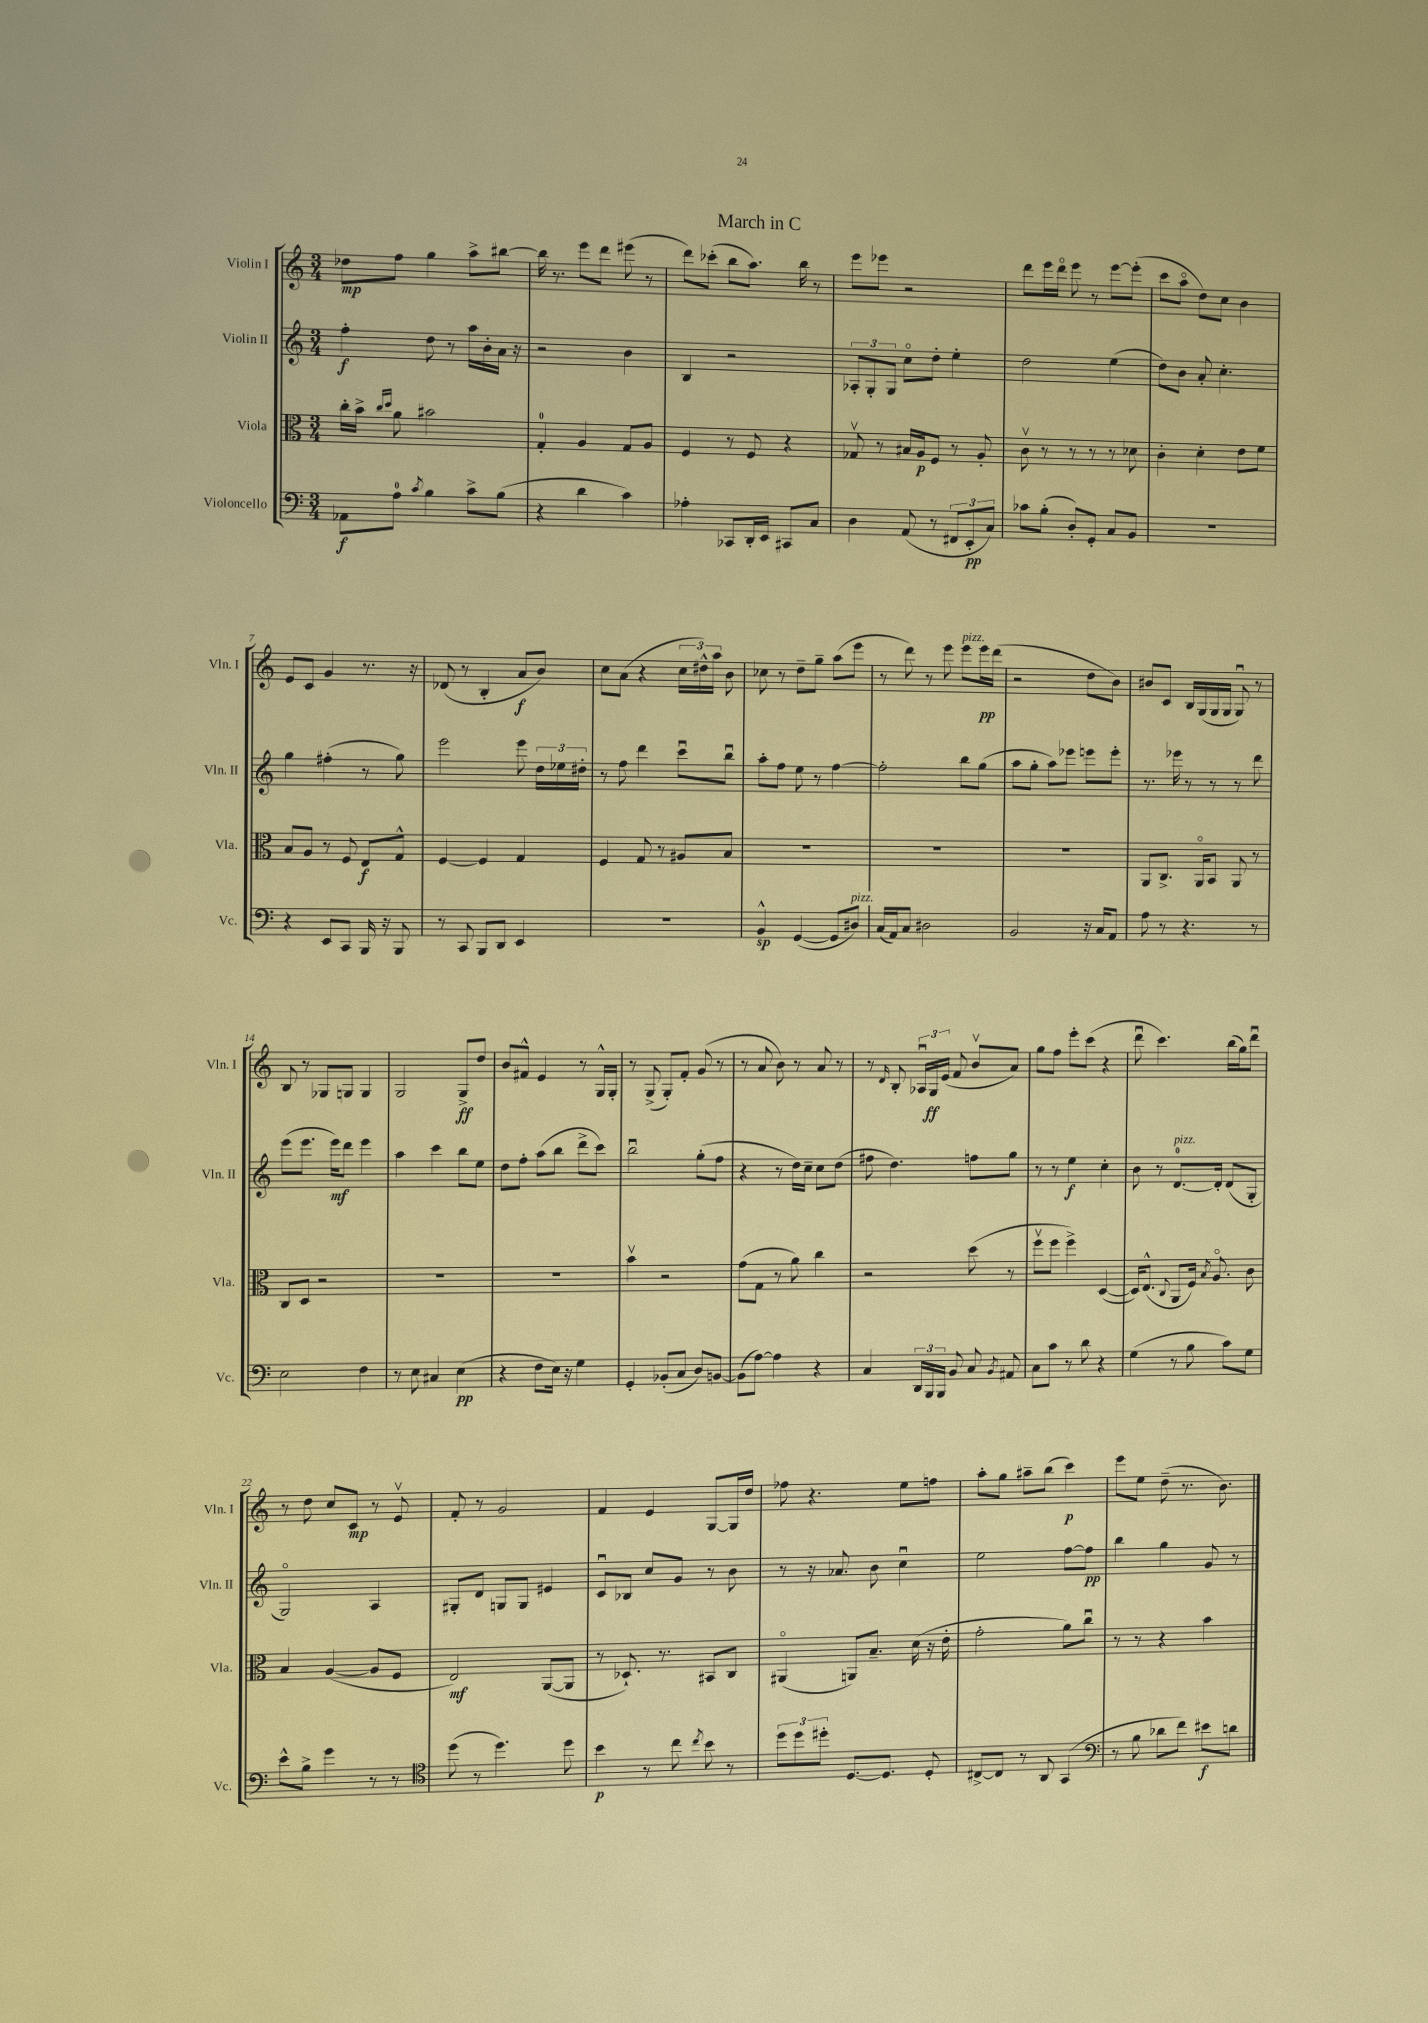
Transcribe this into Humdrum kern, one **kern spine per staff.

**kern	**kern	**kern	**kern
*staff4	*staff3	*staff2	*staff1
*clefF4	*clefC3	*clefG2	*clefG2
*k[]	*k[]	*k[]	*k[]
*M3/4	*M3/4	*M3/4	*M3/4
8AA-	16cc'	4ff'	8dd-
.	16b^	.	.
.	16qqcc	.	.
.	16qqdd	.	.
8A	8a	.	8ff
8qc	.	.	.
4B	2b#	8dd	4gg
.	.	8r	.
8c^	.	16aa	8aa^
.	.	16b'	.
(8B	.	16a	[8bb#
.	.	16r	.
=	=	=	=
4r	4G'	2r	16bb#]
.	.	.	8.r
4d	4A	.	8eee
.	.	.	8ddd
4c)	8G	4b	(8eee#
.	8A	.	8r
=	=	=	=
4A-'	4F	4B	8ddd)
.	.	.	(8ccc-'
8CC-	8r	2r	8bb
16DD'	8F	.	8.aa)
16EE	.	.	.
8CC#	4r	.	.
.	.	.	16bb
8C	.	.	8r
=	=	=	=
4D	8G-v	12A-'	8eee
.	.	12G'	.
.	8r	.	8eee-
.	.	12G	.
(8AA	16B#	8cco	2r
.	16A	.	.
8r	8F	8dd'	.
12FF#	8r	4ee'	.
12EE'	.	.	.
.	8A'	.	.
12C)	.	.	.
=	=	=	=
8c-	8cv	2dd	8ddd
(8B'	8r	.	16eee
.	.	.	16dddo
8D')	8r	.	8eee
8GG'	8r	.	8r
8C	8r	(4ee	[8eee
8BB	8d-	.	(8eee']
=	=	=	=
2.r	4c'	8dd)	8ccc
.	.	8b	8aao
.	4d'	8a'	8dd)
.	.	4.cc'	8cc
.	8e	.	4b
.	8f	.	.
=	=	=	=
4r	8B	4gg	8e
.	8A	.	8c
8EE	8r	(4ff#'	4g
8CC	8F	.	.
16BBB	8E	8r	8.r
16r	.	.	.
8BBB	8G^^	8gg)	.
.	.	.	16r
=	=	=	=
8r	[4F	2eee	(8d-
8CC	.	.	8r
8BBB	4F]	.	4B'
8DD	.	.	.
4EE	4G	8eee	8a
.	.	24dd	8b)
.	.	24ee-	.
.	.	24dd#'	.
=	=	=	=
2.r	4F	8r	8cc
.	.	8ff	(8a
.	8G	4ddd	4r
.	8r	.	.
.	8A#	8cccu	24cc
.	.	.	24dd#^^)
.	.	.	24aa
.	8B	8bbu	8b
=	=	=	=
4BB^^	2.r	8aa'	8cc-
.	.	8ff	8r
([4GG	.	8ee	8dd~
.	.	8r	8gg~
8GG]	.	[4ff	(8aa
8D#)	.	.	8eee
=	=	=	=
(16C	2.r	2ff']	8r
16AA)	.	.	.
8C	.	.	8ddd)
2D#	.	.	8r
.	.	.	8eee
.	.	8bb	8eee
.	.	(8gg	16eee
.	.	.	(16ddd
=	=	=	=
2BB	2.r	8aa	2r
.	.	8gg'	.
.	.	8aa)	.
.	.	8eee-	.
16r	.	8eee	8dd
16C	.	.	.
8AA	.	8eee'	8b)
=	=	=	=
8A	8AA	8.r	8b#
8r	8.C^	.	8c
.	.	16eee-	.
4.r	.	8r	16B
.	16AAo	.	(16G
.	8BB	8r	16G
.	.	.	16G
.	8AA	8r	8Gu)
8r	8r	8ddd	8r
=	=	=	=
2E	8C	(8eee	8B
.	8D	8.eee	8r
.	2r	.	8G-
.	.	16eee)	.
.	.	8ddd	8G
4F	.	4eee	4G
=	=	=	=
8r	2.r	4aa	2G
8E	.	.	.
4C#	.	4ccc	.
(4E	.	8bb	8G^
.	.	8ee	8dd
=	=	=	=
4r	2.r	8dd	8b
.	.	8ff'	8f#^^
8F	.	(8aa	4e
16E)	.	8bb	.
16r	.	.	.
4G	.	8ddd^	8r
.	.	8ccc)	16G^^
.	.	.	16G'
=	=	=	=
4GG'	4bv	2bbu	8r
.	.	.	(8G^
(8BB-'	2r	.	8G')
8C	.	.	8f'
8D)	.	(8gg'	(8g
[8BB	.	8ff	8r
=	=	=	=
(8BB]	(8g	4r	8r
[8A)	8G	.	8a
4A]	8r	8r	8b)
.	8a)	16dd)	8r
.	.	16cc~	.
4r	4cc	8cc	8a
.	.	(8dd	8r
=	=	=	=
4C	2r	8ff#	8r
.	.	.	16qqd
.	.	4.dd)	8B'
24DD	.	.	24A-u
24BBB	.	.	24G
24BBB	.	.	(24e
8BB	.	.	8f
8C	(8dd	8ff	8bv
8qBB	.	.	.
8AA#	8r	8gg	8a)
=	=	=	=
8C	8ffv	8r	8gg
8c	8ff	8r	8ff
8r	4ff^)	4ee	8eee'
8d	.	.	(8ccc
4r	([4D	4cc'	4r
=	=	=	=
(4G	16D])	8b	8dddu
.	(8.E^^	.	.
.	.	8r	4.ccc)
.	8qqC	.	.
8r	8AA	[8.d	.
8B	16F)	.	.
.	8qB	.	.
.	8.Ao	16d']	.
8c)	.	(8d	(16bb
.	.	.	16gg)
8G	8c	8G'	8dddu
=	=	=	=
8e^^	4B	2Go)	8r
8B^	.	.	8dd
4g	([4A	.	8cc
.	.	.	8c
8r	8A]	4A	8r
8r	8F	.	8ev
=	=	=	=
*clefC4	*	*	*
(8dd	2E)	8G#'	8f'
8r	.	8d	8r
4.dd)	.	8G	2g
.	.	8G	.
.	([8AA	4e#	.
8dd	8AA]	.	.
=	=	=	=
4b	8r	8cu	4f
.	8.D-`)	8B-	.
8r	.	8cc	4e
.	8.r	.	.
8cc	.	8g	.
8qcc	.	.	.
8b	8BB#	8r	[8G
8r	8C	8b	16G]
.	.	.	16dd
=	=	=	=
12dd	(4AA#o	8r	8ff-
12dd	.	.	.
.	.	16r	4.r
12dd#'	.	.	.
.	.	8.a-	.
[8.D	8AA)	.	.
.	8.B~	8b	.
8.D]	.	.	.
.	.	4ccu	8ee
.	(16d	.	.
8D'	16r	.	8ff
.	16e'	.	.
=	=	=	=
[8C#^	2g'	2ee	8aa'
8C#]	.	.	8gg
8r	.	.	8aa#~
8AA	.	.	(8bb
(4GG	8a)	[8ff	4ccc)
.	8ccu	8ff]	.
=	=	=	=
*clefF4	*	*	*
8r	8r	4bb	8eee
8B	8r	.	8ee
8d-	4r	4gg	(8dd~
8f)	.	.	8.r
8e#	4b	8g	.
.	.	.	8.b)
8d	.	8r	.
==	==	==	==
*-	*-	*-	*-
